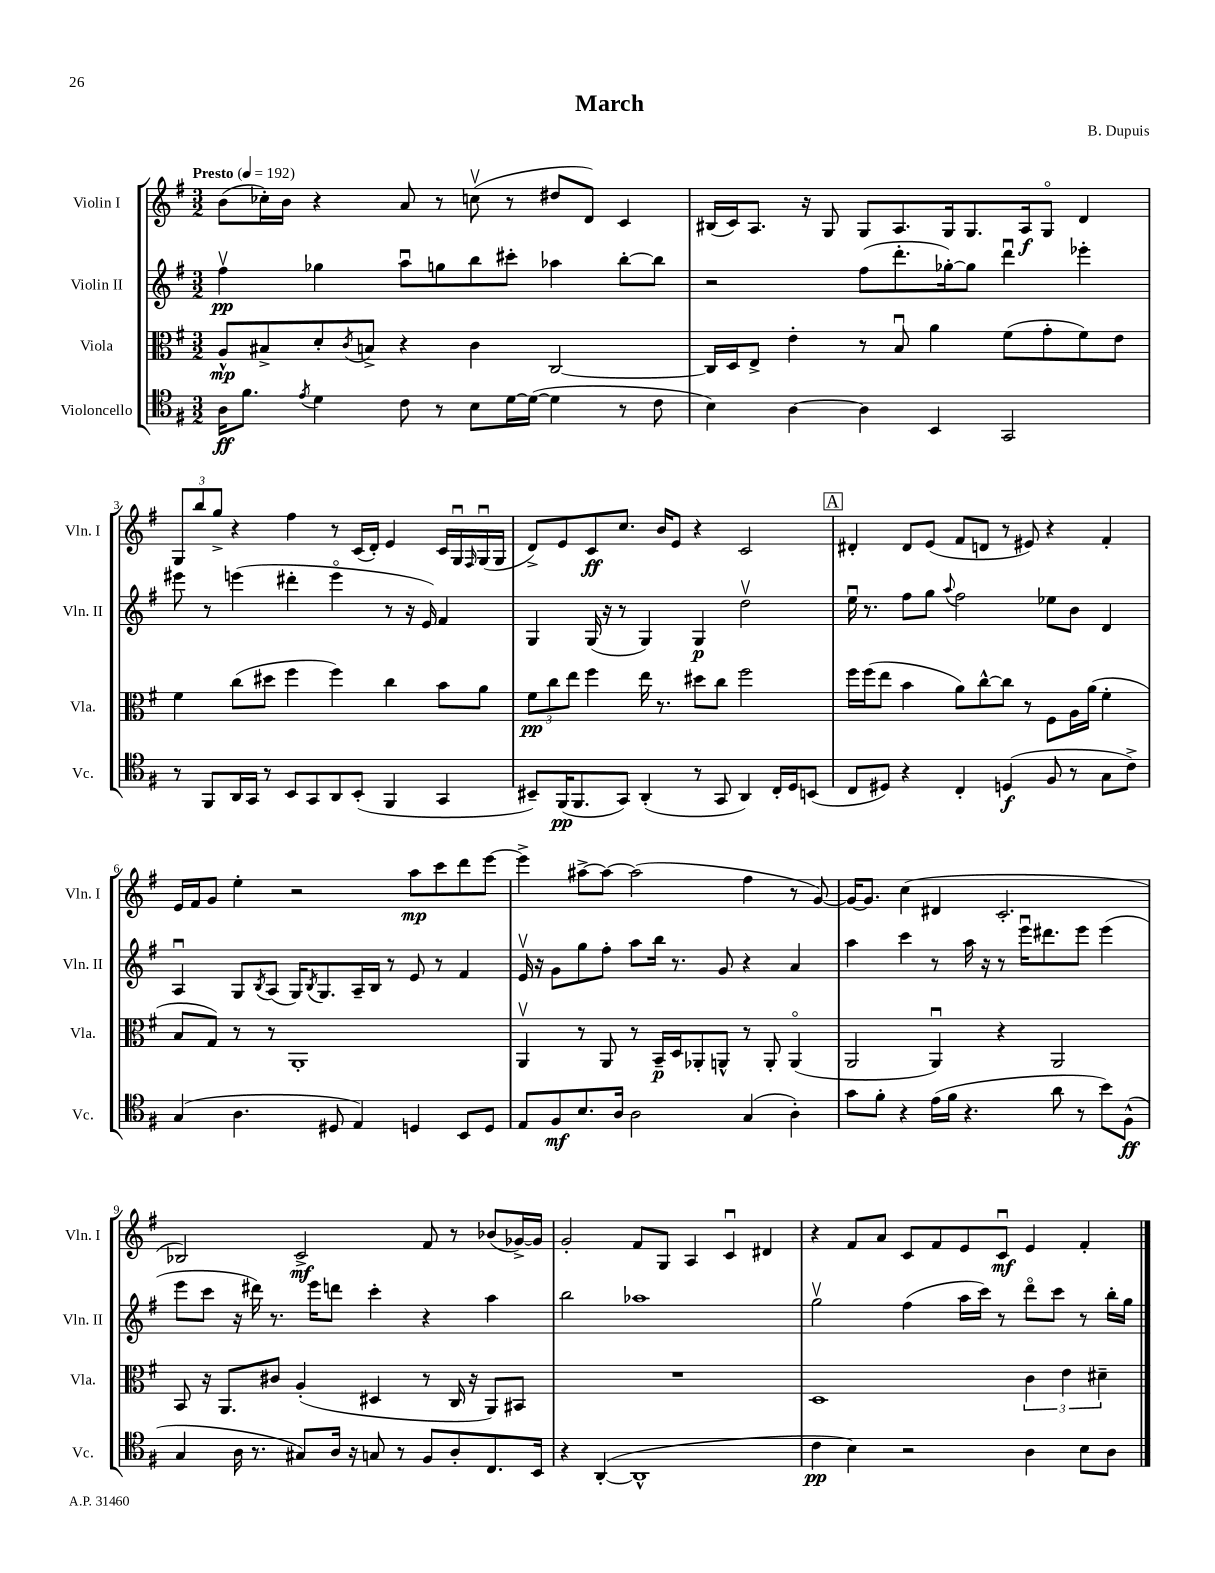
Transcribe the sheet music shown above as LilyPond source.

\header { title = "March" composer = "B. Dupuis" }
<<
\new StaffGroup <<
\new Staff = "s0" \with { instrumentName = "Violin I" shortInstrumentName = "Vln. I" } {
    \clef treble \key g \major \numericTimeSignature \time 3/2 \tempo "Presto" 4 = 192
    b'8( ces''16-.) b'16 r4 a'8 r8 c''8\upbow( r8 dis''8 d'8) c'4 |
    bis16( c'16) a8. r16 g8 g8 a8. g16 g8. a16\f g8\flageolet d'4 |
    \tuplet 3/2 { g8 b''8 g''8-> } r4 fis''4 r8 c'16( d'16-.) e'4 c'16 g16\downbow \grace { fis16 } g16\downbow( g16 |
    d'8->) e'8 c'8\ff c''8. b'16 e'8 r4 c'2 |
    \mark \markup { \box "A" } dis'4-. dis'8 e'8( fis'8 d'8 r8 eis'8) r4 fis'4-. |
    e'16 fis'16 g'8 e''4-. r2 a''8\mp c'''8 d'''8 e'''8~ |
    e'''4-> ais''8~-> ais''8~ ais''2( fis''4 r8 g'8~) |
    g'16~ g'8. c''4( dis'4 c'2.-. |
    bes2) c'2->\mf fis'8 r8 bes'8( ges'16~->) ges'16 |
    g'2-. fis'8 g8 a4 c'4\downbow dis'4 |
    r4 fis'8 a'8 c'8 fis'8 e'8 c'8\downbow\mf e'4 fis'4-. \bar "|." |
}
\new Staff = "s1" \with { instrumentName = "Violin II" shortInstrumentName = "Vln. II" } {
    \clef treble \key g \major \numericTimeSignature \time 3/2
    fis''4\upbow\pp ges''4 a''8\downbow g''8 b''8 cis'''8-. aes''4 b''8~-. b''8 |
    r2 fis''8( d'''8.-. ges''16~-.) ges''8 d'''4\downbow ees'''4-. |
    eis'''8 r8 e'''4( dis'''4-. e'''4\flageolet r8 r16 e'16) fis'4 |
    g4 g16( r16 r8 g4) g4\p d''2\upbow |
    \mark \markup { \box "A" } e''16\downbow r8. fis''8 g''8 \appoggiatura { a''8 } fis''2 ees''8 b'8 d'4 |
    a4\downbow g8 \acciaccatura { b8 } a8( g16) \acciaccatura { b8 } g8. a16-- b16 r8 e'8 r8 fis'4 |
    e'16\upbow r16 g'8 g''8 fis''8-. a''8 b''16 r8. g'8 r4 a'4 |
    a''4 c'''4 r8 a''16 r16 r8 e'''16\downbow dis'''8. e'''8 e'''4( |
    e'''8 c'''8 r16 dis'''16) r8. e'''16 d'''8 c'''4-. r4 a''4 |
    b''2 aes''1 |
    g''2\upbow fis''4( a''16 c'''16) r8 d'''8\flageolet c'''8 r8 b''16-. g''16 \bar "|." |
}
\new Staff = "s2" \with { instrumentName = "Viola" shortInstrumentName = "Vla." } {
    \clef alto \key g \major \numericTimeSignature \time 3/2
    a8-^\mp bis8-> d'8-. \acciaccatura { c'8 } b8-> r4 c'4 c2~ |
    c16 d16 e8-> e'4-. r8 b8\downbow a'4 fis'8( g'8-. fis'8) e'8 |
    fis'4 c''8( dis''8 fis''4 fis''4) c''4 b'8 a'8 |
    \tuplet 3/2 { fis'8\pp c''8 e''8 } fis''4 e''16 r8. dis''8 c''8 fis''2 |
    \mark \markup { \box "A" } fis''16 fis''16( e''8 b'4 a'8) c''8~-^ c''8 r8 fis8 a16 a'16( fis'4-. |
    b8 g8) r8 r8 a,1-. |
    a,4\upbow r8 a,8 r8 b,16--\p d16 aes,8-. a,8-^ r8 a,8-. a,4\flageolet( |
    a,2 a,4\downbow) r4 a,2 |
    b,8 r16 a,8. cis'8 a4-.( dis4 r8 c16 r16 a,8) bis,8 |
    R1. |
    d1 \tuplet 3/2 { c'4 e'4 dis'4-- } \bar "|." |
}
\new Staff = "s3" \with { instrumentName = "Violoncello" shortInstrumentName = "Vc." } {
    \clef tenor \key g \major \numericTimeSignature \time 3/2
    a16\ff fis'8. \acciaccatura { e'8 } d'4 c'8 r8 b8 d'16~ d'16~( d'4 r8 c'8 |
    b4) a4~ a4 b,4 g,2 |
    r8 fis,8 a,16 g,16 r8 b,8 g,8 a,8 b,8-.( fis,4 g,4 |
    bis,8--) fis,16\pp( fis,8. g,8) a,4-.( r8 g,8 a,4) c16-. d16 b,8( |
    \mark \markup { \box "A" } c8 dis8) r4 c4-. d4\f( fis8 r8 g8 c'8->) |
    g4( a4. dis8 e4) d4 b,8 d8 |
    e8 fis8\mf b8. a16 a2 g4( a4-.) |
    g'8 fis'8-. r4 e'16( fis'16 r4. a'8 r8 b'8) fis8-^\ff( |
    g4 a16 r8. gis8) a16 r16 g8 r8 fis8 a8-. c8. b,16 |
    r4 a,4~-.( a,1-^ |
    c'4\pp b4) r2 a4 b8 a8 \bar "|." |
}
>>
>>
